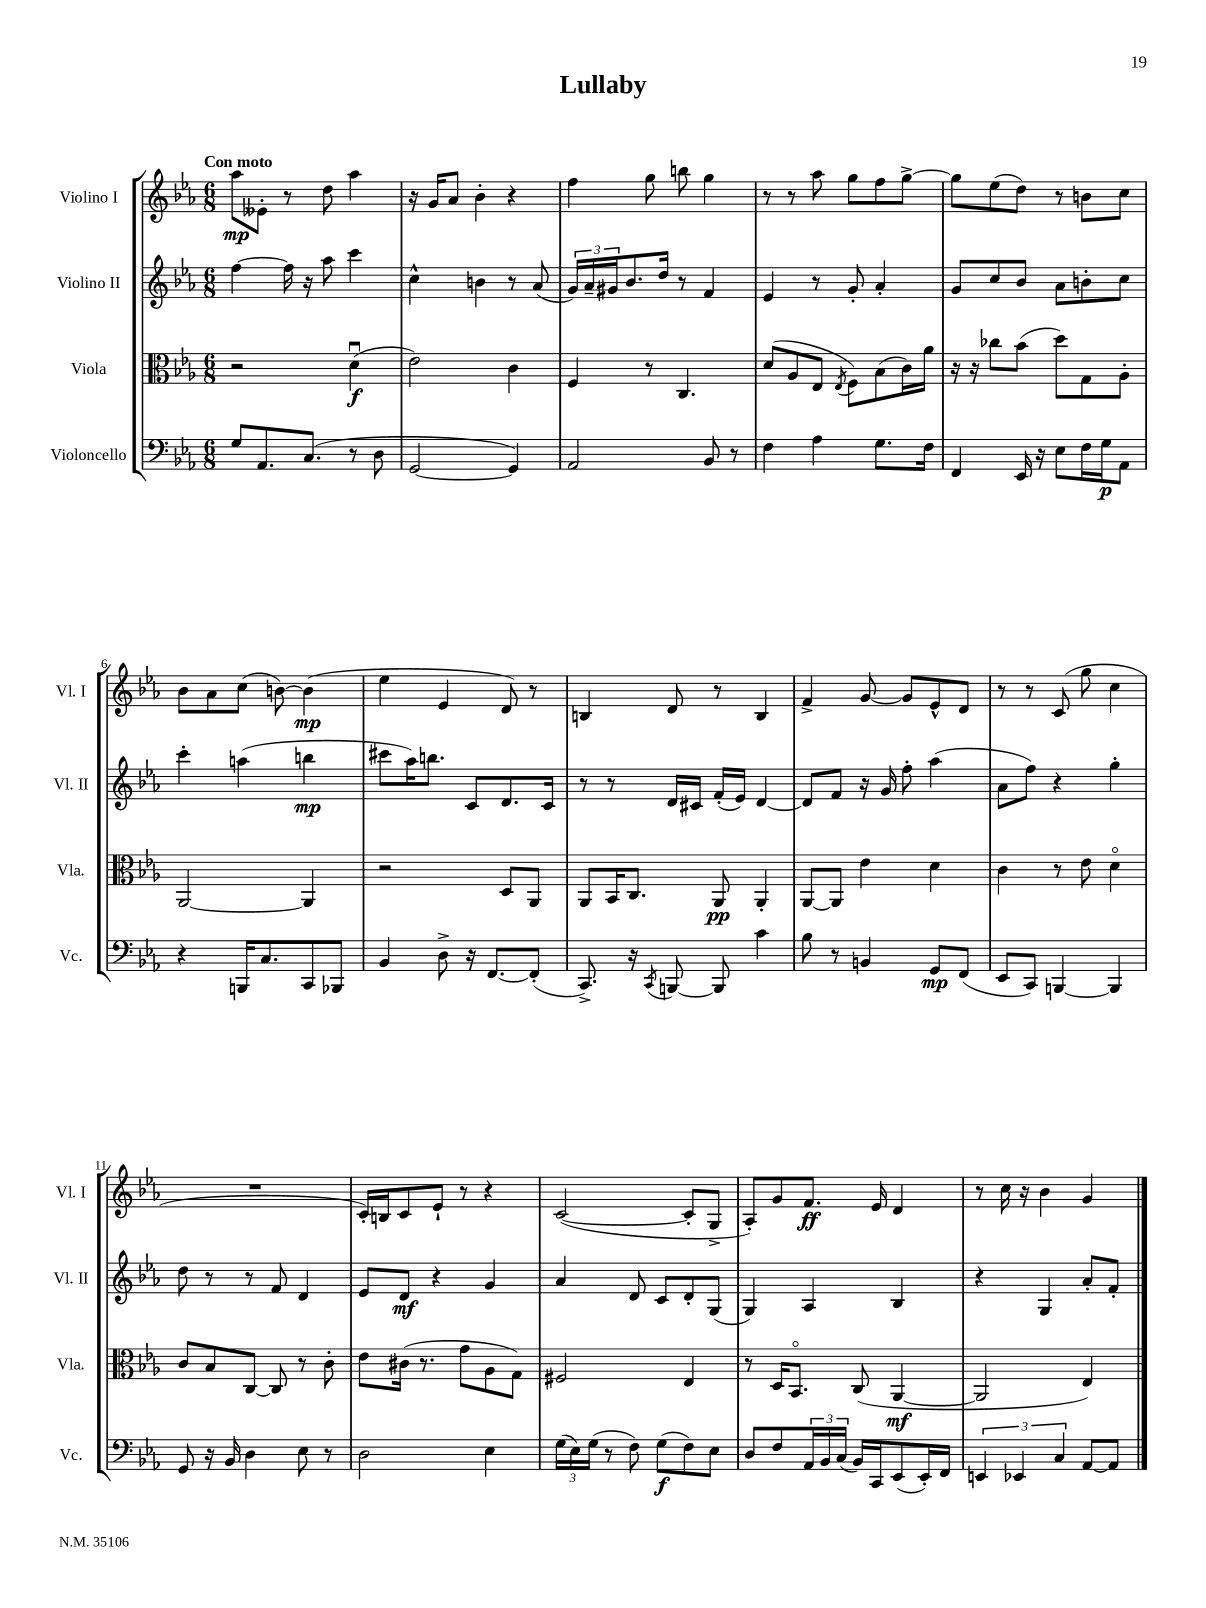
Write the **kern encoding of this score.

**kern	**kern	**kern	**kern
*staff4	*staff3	*staff2	*staff1
*clefF4	*clefC3	*clefG2	*clefG2
*k[b-e-a-]	*k[b-e-a-]	*k[b-e-a-]	*k[b-e-a-]
*M6/8	*M6/8	*M6/8	*M6/8
8G	2r	[4ff	8aa-
8.AA-	.	.	8e--'
.	.	16ff]	8r
(8.C	.	16r	.
.	.	8aa-	8dd
8r	(4du	4ccc	4aa-
8D	.	.	.
=	=	=	=
[2GG	2e-)	4cc^^	16r
.	.	.	16g
.	.	.	8a-
.	.	4b	4b-'
4GG])	4c	8r	4r
.	.	(8a-	.
=	=	=	=
2AA-	4F	24g)	4ff
.	.	24a-~	.
.	.	24g#	.
.	.	8.b-	.
.	8r	.	8gg
.	.	16dd	.
.	4.C	8r	8bb
8BB-	.	4f	4gg
8r	.	.	.
=	=	=	=
4F	(8d	4e-	8r
.	8A-	.	8r
4A-	8E-	8r	8aa-
.	8qE-	.	.
.	8F)	8g'	8gg
8.G	(8B-	4a-'	8ff
.	16c)	.	[8gg^
16F	16a-	.	.
=	=	=	=
4FF	16r	8g	8gg]
.	16r	.	.
.	8cc-	8cc	(8ee-
16EE-	(8b-	8b-	8dd)
16r	.	.	.
8E-	8dd)	8a-	8r
16F	8G	8b'	8b
16G	.	.	.
8AA-	8A-'	8cc	8cc
=	=	=	=
4r	[2AA-	4ccc'	8b-
.	.	.	8a-
16BBB	.	(4aa	(8cc
8.C	.	.	.
.	.	.	[8b)
8CC	4AA-]	4bb	(4b]
8BBB-	.	.	.
=	=	=	=
4BB-	2r	8ccc#	4ee-
.	.	16aa-)	.
.	.	8.bb	.
8D^	.	.	4e-
16r	.	8c	.
[8.FF	.	.	.
.	8D	8.d	8d)
(8FF']	8AA-	.	8r
.	.	16c	.
=	=	=	=
8.CC^)	8AA-	8r	4B
.	16BB-	8r	.
16r	8.C	.	.
8qCC	.	.	.
[8BBB	.	16d	8d
.	.	16c#	.
8BBB]	8AA-	(16f'	8r
.	.	16e-)	.
4c	4AA-'	[4d	4B
=	=	=	=
8B-	[8AA-	8d]	4f^
8r	8AA-]	8f	.
4BB	4e-	16r	[8g
.	.	16g	.
.	.	8ff'	8g]
8GG	4d	(4aa-	8e-^^
(8FF	.	.	8d
=	=	=	=
8EE-	4c	8a-	8r
8CC)	.	8ff)	8r
[4BBB	8r	4r	(8c
.	8e-	.	8gg
4BBB]	4do	4gg'	4cc
=	=	=	=
8GG	8c	8dd	2.r
16r	8B-	8r	.
16BB-	.	.	.
4D	[8C	8r	.
.	8C]	8f	.
8E-	8r	4d	.
8r	8c'	.	.
=	=	=	=
2D	8e-	8e-	16c')
.	.	.	16B
.	(16c#	8d	8c
.	8.r	.	.
.	.	4r	8e-`
.	8g	.	8r
4E-	8A-	4g	4r
.	8G)	.	.
=	=	=	=
(24G	2F#	4a-	([2c
24E-)	.	.	.
(24G	.	.	.
8r	.	.	.
8F)	.	8d	.
(8G	.	8c	.
8F)	4E-	8d'	8c']
8E-	.	(8G	8G^
=	=	=	=
8D	8r	4G)	8A-')
8F	16D	.	8g
.	8.BB-o	.	.
24AA-	.	4A-	8.f
24BB-	.	.	.
(24C	.	.	.
16BB-)	(8C	.	.
16CC	.	.	16e-
(8EE-	[4AA-	4B-	4d
16EE-')	.	.	.
16FF	.	.	.
=	=	=	=
6EE	2AA-]	4r	8r
.	.	.	16cc
6EE-	.	.	.
.	.	.	16r
.	.	4G	4b-
6C	.	.	.
[8AA-	4E-)	8a-'	4g
8AA-]	.	8f'	.
==	==	==	==
*-	*-	*-	*-
